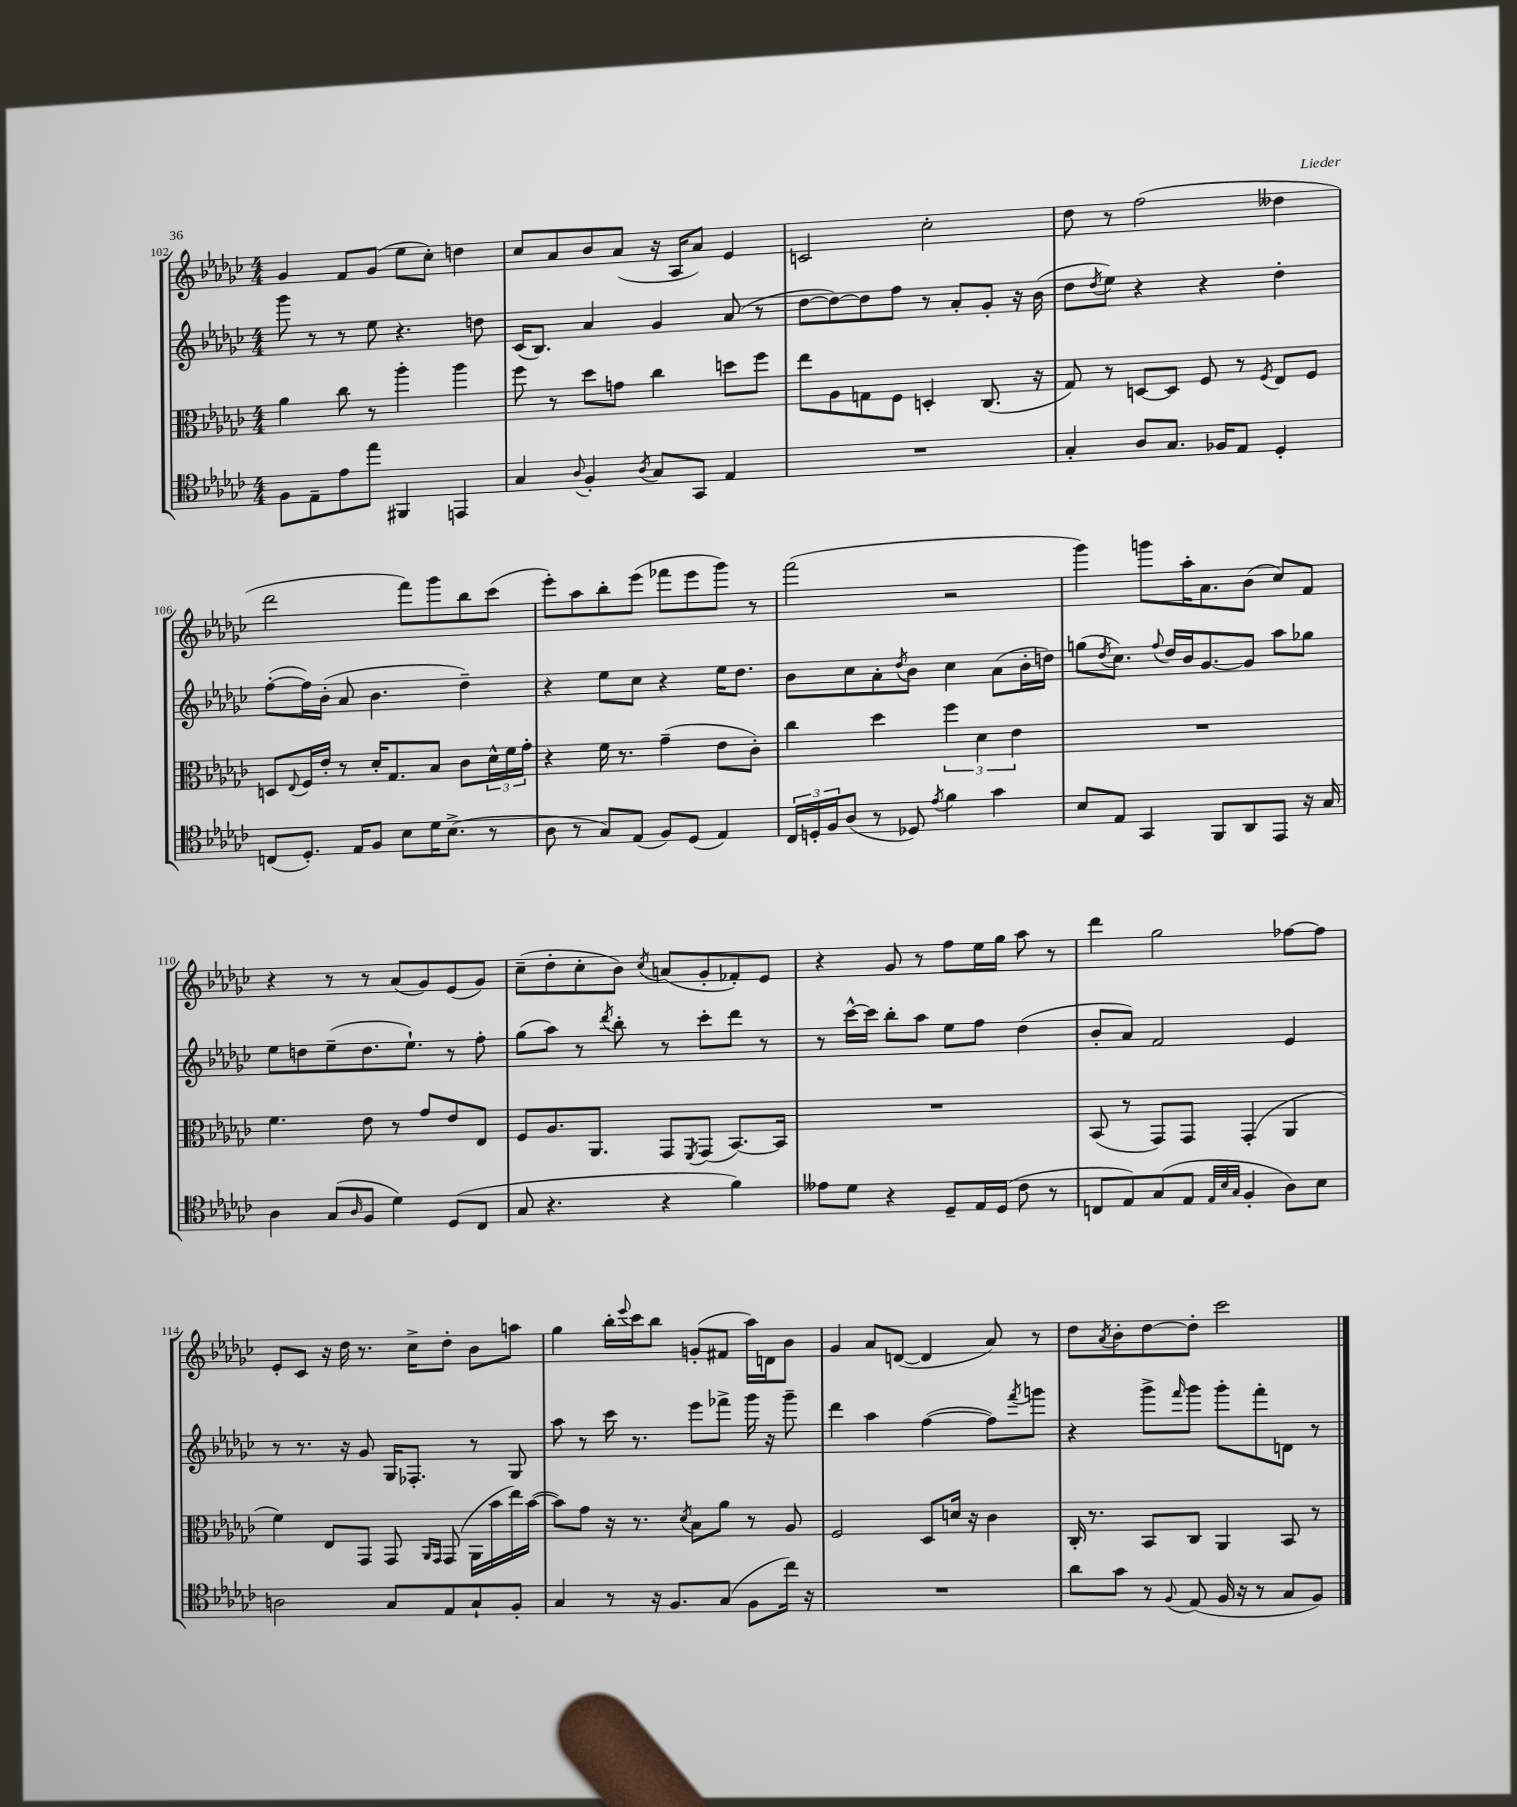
<<
\new StaffGroup <<
\new Staff = "s0" {
    \clef treble \key ges \major \numericTimeSignature \time 4/4
    ges'4 f'8 ges'8( ees''8 ces''8-.) d''4 |
    ces''8 aes'8 bes'8 aes'8( r16 aes16 aes'8) ees'4 |
    c'2 ces''2-. |
    des''8 r8 f''2( deses''4 |
    des'''2 f'''8) ges'''8 bes''8 ces'''8( |
    ees'''8-.) aes''8 bes''8-. ees'''8( fes'''8 ees'''8 ges'''8) r8 |
    f'''2( r2 |
    ges'''4) g'''8 aes''16-. aes'8. bes'8( ces''8) f'8 |
    r4 r8 r8 aes'8( ges'8) ees'8( ges'8) |
    ces''8--( des''8-. ces''8-. bes'8) \acciaccatura { ces''8 } a'8( ges'8-. fes'8-.) ees'8 |
    r4 ges'8 r8 f''8 ees''16 ges''16 aes''8 r8 |
    des'''4 ges''2 fes''8~ fes''8 |
    ees'8-. ces'8 r16 des''16 r8. ces''16-> des''8-. bes'8 a''8 |
    ges''4 bes''16-. \appoggiatura { ees'''8 } ces'''16 bes''8 g'8-.( fis'8 aes''16) d'16 bes'8 |
    ges'4 aes'8 d'8~( d'4 aes'8) r8 |
    des''8 \acciaccatura { aes'8 } bes'8-. des''8~ des''8-. ces'''2 \bar "|." |
}
\new Staff = "s1" {
    \clef treble \key ges \major \numericTimeSignature \time 4/4
    ges'''8 r8 r8 ees''8 r4. d''8 |
    ces'16( bes8.) aes'4 ges'4 aes'8( r8 |
    des''8~ des''8~) des''8 f''8 r8 aes'8-. ges'8-. r16 bes'16( |
    des''8 \acciaccatura { des''8 } ees''8) r4 r4 des''4-. |
    f''8~-.( f''16) bes'16-.( aes'8 bes'4. des''4--) |
    r4 ees''8 ces''8 r4 ees''16 des''8. |
    bes'8 ces''8 aes'8-. \acciaccatura { des''8 } bes'8 ces''4 aes'8( bes'16-. d''16) |
    g''8( \acciaccatura { des''8 } ces''8.) \appoggiatura { f''8 } des''16 bes'16 ges'8.~ ges'8 aes''8 ges''8 |
    ees''8 d''8 ees''8--( d''8. ees''8.-!) r8 f''8-. |
    ges''8( aes''8) r8 \acciaccatura { des'''8 } bes''8-. r8 ces'''8-. des'''8 r8 |
    r8 ces'''16~-^ ces'''16 bes''8-. aes''8 ees''8 f''8 des''4( |
    bes'8-. aes'8) f'2 ees'4 |
    r8 r8. r16 ges'8 ges16 fes8.-. r8 ges8 |
    aes''8 r8 ces'''16 r8. ees'''8 fes'''8-> ges'''16 r16 ges'''8-- |
    des'''4 aes''4 f''4~( f''8) \acciaccatura { f'''8 } g'''8 |
    r4 ges'''8-> \grace { f'''16 } ges'''8 ges'''8-. f'''8-. d'8 r8 \bar "|." |
}
\new Staff = "s2" {
    \clef alto \key ges \major \numericTimeSignature \time 4/4
    aes'4 ces''8 r8 aes''4-. aes''4 |
    f''8 r8 des''8 g'8 ces''4 d''8 f''8 |
    ees''8 aes8 g8 f8 d4-. ces8.( r16 |
    ges8) r8 d8~ d8 f8 r8 \acciaccatura { f8 } ees8 f8 |
    d8 \appoggiatura { ees8 } f16 ees'16-. r8 des'16-. ges8. bes8 ces'8 \tuplet 3/2 { des'16-^ f'16 ges'16-. } |
    r4 f'16 r8. ges'4--( ees'8 ces'8-.) |
    ces''4 des''4 \tuplet 3/2 { f''4 des'4 ees'4 } |
    R1 |
    f'4. ees'8 r8 ges'8 ees'8 ees8 |
    f8 aes8. aes,8. ges,8 \acciaccatura { f,8 } ges,8( bes,8.~) bes,16 |
    R1 |
    bes,8( r8 ges,8) ges,8 ges,4-.( aes,4 |
    f'4) ees8 ges,8 ges,8 \grace { aes,16 ges,16 } ges,8( aes,16 bes'16 ees''16) bes'16~( |
    bes'8) ges'8 r16 r8. \acciaccatura { des'8 } bes8 aes'8 r8 aes8 |
    f2 des8 d'16 r16 ces'4 |
    ces16-. r8. bes,8 ces8 aes,4 bes,8 r8 \bar "|." |
}
\new Staff = "s3" {
    \clef tenor \key ges \major \numericTimeSignature \time 4/4
    f8 ees8-- ees'8 ees''8 fis,4 e,4 |
    ges4 \appoggiatura { aes8 } f4-. \acciaccatura { aes8 } ges8 ges,8 ees4 |
    R1 |
    ges4-. aes8 ges8. fes16 ees8 des4-. |
    c8( des8.-.) ees16 f8 bes8 des'16 bes8.->( r8 |
    aes8 r8 ges8) ees8( f8) des8( ees4) |
    \tuplet 3/2 { ces16 d16-. f16 } aes8( r8 des8) \acciaccatura { ees'8 } f'4 ges'4 |
    bes8 ees8 ges,4 f,8 aes,8 ees,8 r16 ges16 |
    aes4 ges8( \grace { aes16 } f8 des'4) des8( ces8 |
    ges8 r4. r4 f'4) |
    eeses'8 des'8 r4 des8-- ees16 des16( ces'8 r8 |
    c8 ees8) ges8( ees8 \grace { ees32 bes32 ges32 } f4-. aes8) bes8 |
    a2 ges8 ees8 ges8-! f8-. |
    ges4 r8 r16 f8. ges8( f8 ces''16) r16 |
    R1 |
    aes'8 ges'8 r8 \appoggiatura { f8 } ees8( f16 r16 r8 ges8 f8) \bar "|." |
}
>>
>>
\layout { \context { \Score currentBarNumber = #102 } }
